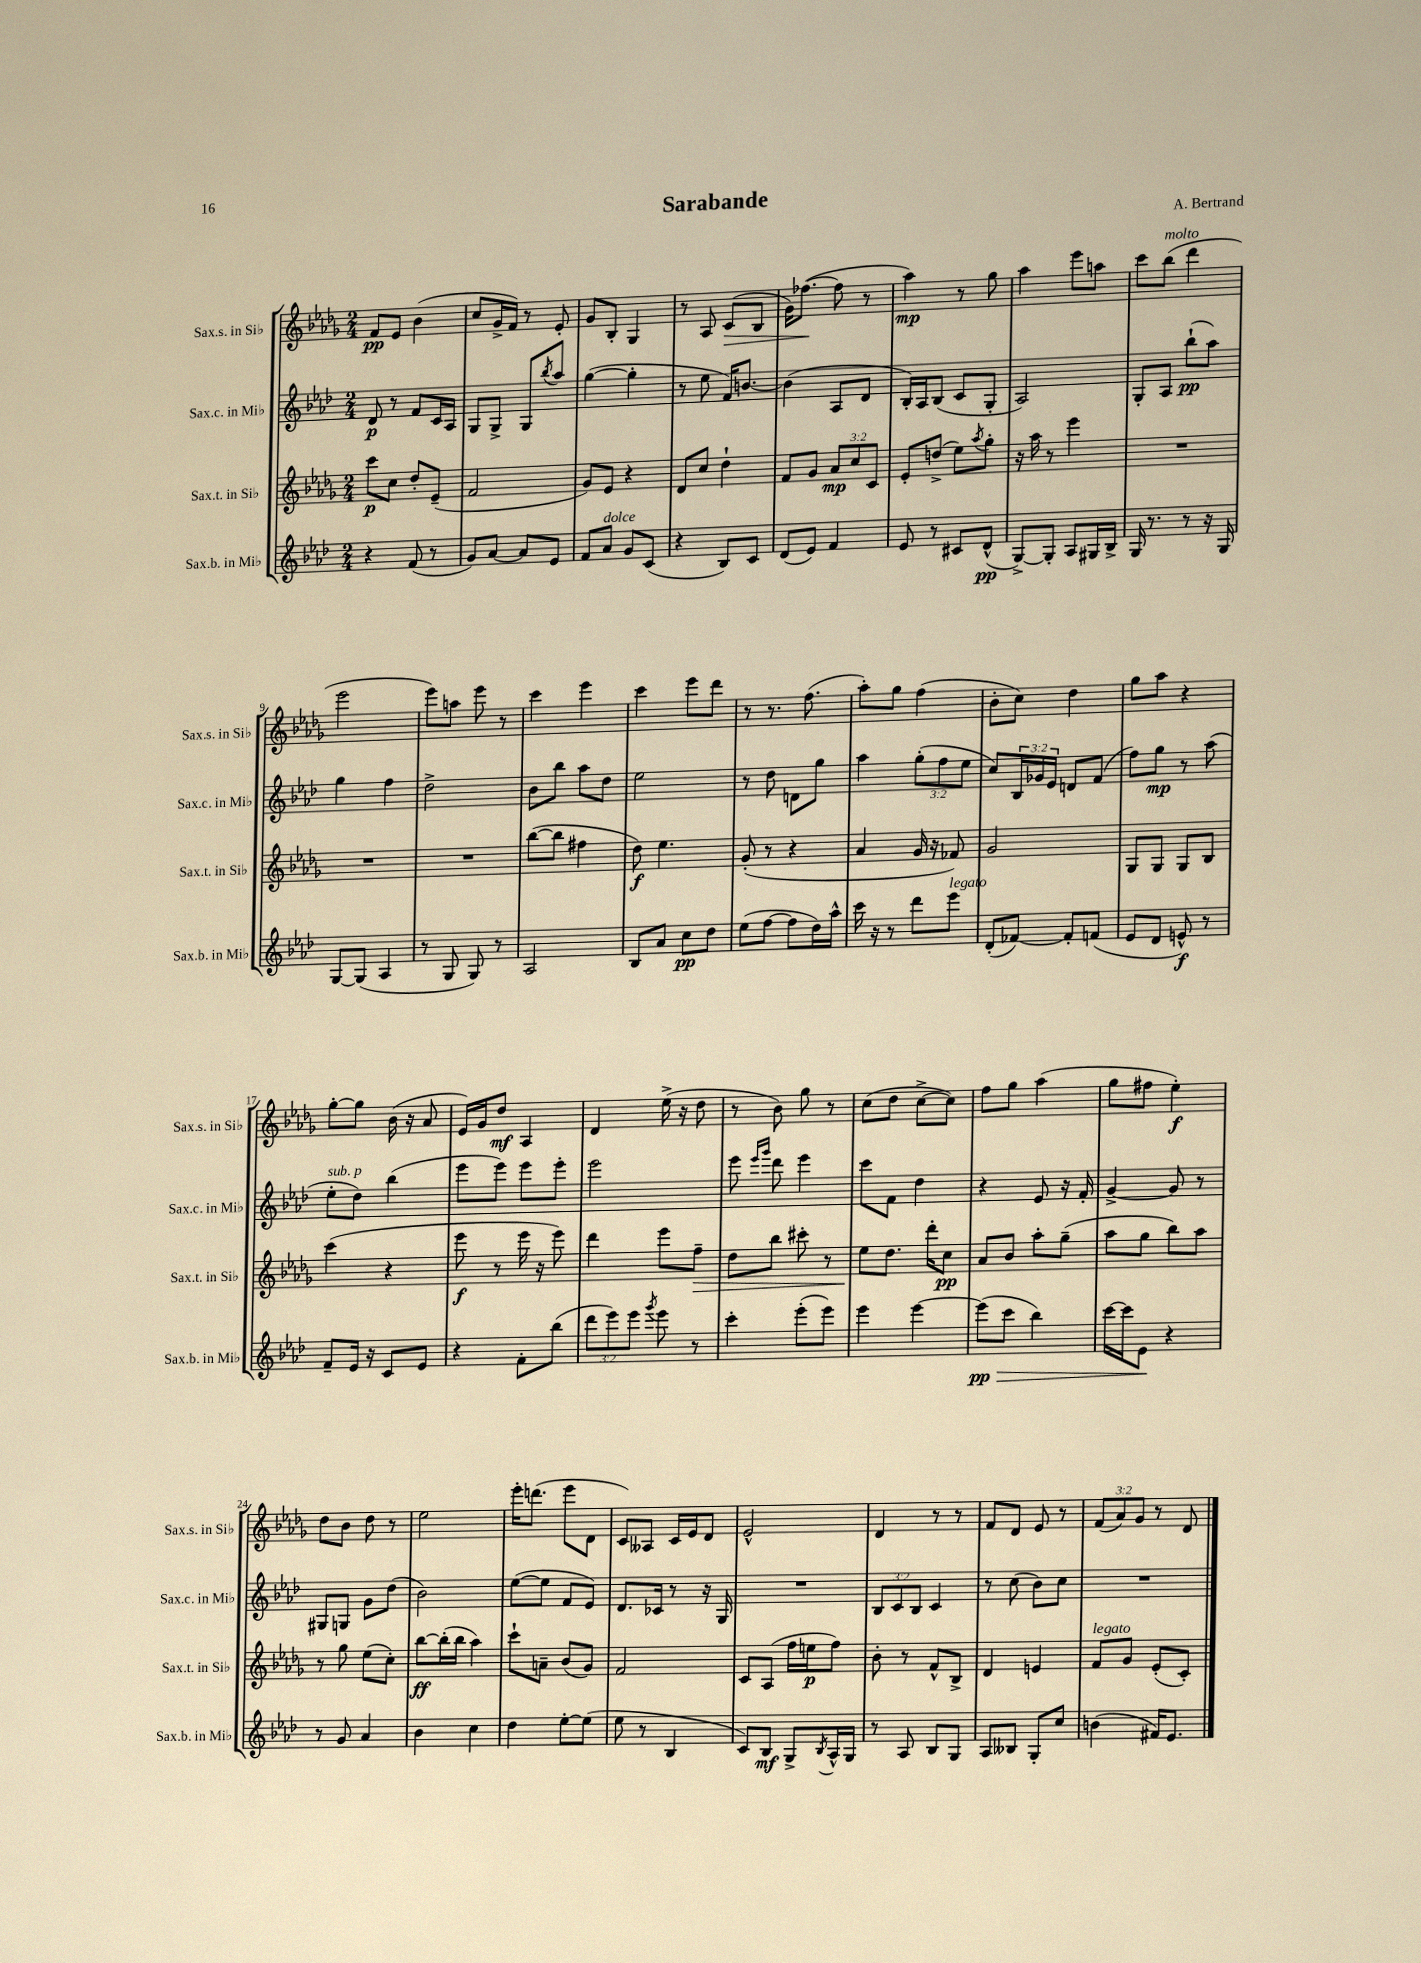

**kern	**dynam	**kern	**dynam	**kern	**dynam	**kern	**dynam
*part4	*part4	*part3	*part3	*part2	*part2	*part1	*part1
*staff4	*staff4	*staff3	*staff3	*staff2	*staff2	*staff1	*staff1
*I"Sax.b. in Mi♭	*	*I"Sax.t. in Si♭	*	*I"Sax.c. in Mi♭	*	*I"Sax.s. in Si♭	*
*I'Sax.b. in Mi♭	*	*I'Sax.t. in Si♭	*	*I'Sax.c. in Mi♭	*	*I'Sax.s. in Si♭	*
*clefG2	*	*clefG2	*	*clefG2	*	*clefG2	*
*k[b-e-a-d-]	*	*k[b-e-a-d-g-]	*	*k[b-e-a-d-]	*	*k[b-e-a-d-g-]	*
*M2/4	*	*M2/4	*	*M2/4	*	*M2/4	*
=1	=1	=1	=1	=1	=1	=1	=1
4r	.	8ccc\L	p	8d-/	p	8f/L	pp
.	.	8cc\J	.	8r	.	8e-/J	.
(8f/	.	8dd-'/L	.	8f/L	.	(4b-\	.
8r	.	(8e-~/J	.	16c/L	.	.	.
.	.	.	.	16A-/JJ	.	.	.
=2	=2	=2	=2	=2	=2	=2	=2
8g/L)	.	2f/	.	8G/L	.	8cc/L	.
[8a-/J	.	.	.	8G^/J	.	16g-^/L	.
.	.	.	.	.	.	16f/JJ)	.
8a-/L]	.	.	.	8G/L	.	8r	.
.	.	.	.	8qbb-/	.	.	.
8e-/J	.	.	.	8aa-/J	.	8e-'/	.
=3	=3	=3	=3	=3	=3	=3	=3
8f/L	.	8g-/L)	.	([4gg\	.	8g-/L	.
!LO:TX:a:i:t=dolce	!	!	!	!	!	!	!
8a-/J	.	8e-/J	.	.	.	8B-'/J	.
8g/L	.	4r	.	4gg'\]	.	4G-/	.
(8c/J	.	.	.	.	.	.	.
=4	=4	=4	=4	=4	=4	=4	=4
4r	.	8d-/L	.	8r	.	8r	.
.	.	8cc/J	.	8ee-\	.	8A-/	.
!	!	!	!	!	!	!	!LO:HP:b
8B-/L)	.	4dd-`\	.	16f/KL)	.	(8c/L	>
.	.	.	.	[8.bn/J	.	.	.
8c/J	.	.	.	.	.	8B-/J	.
=5	=5	=5	=5	=5	=5	=5	=5
(8d-/L	.	8f/L	.	(4b\]	.	16g-\KL)	.
.	.	.	.	.	.	([8.ff-X\J	.
8e-/J)	.	8g-/J	.	.	.	.	.
4f/	.	12a-/L	mp	8A-/L	.	8ff-\]	]
.	.	12cc/	.	.	.	.	.
.	.	.	.	8d-/J	.	8r	.
.	.	12c/J	.	.	.	.	.
=6	=6	=6	=6	=6	=6	=6	=6
8e-/	.	8e-'/L	.	16B-'/LL)	.	4aa-\)	mp
.	.	.	.	16A-/J	.	.	.
8r	.	(8ddn^/J	.	(8B-/J	.	.	.
8c#X/L	.	8ee-\L)	.	8c/L	.	8r	.
.	.	8qaa-/	.	.	.	.	.
(8d-^^/J	pp	8gg-'\J	.	8G'/J	.	8gg-\	.
=7	=7	=7	=7	=7	=7	=7	=7
[8G^/L)	.	16r	.	2A-/)	.	4aa-\	.
.	.	16aa-\	.	.	.	.	.
8G'/J]	.	8r	.	.	.	.	.
8A-/L	.	4eee-\	.	.	.	8eee-\L	.
16G#X/L	.	.	.	.	.	8aan\J	.
16B-^/JJ	.	.	.	.	.	.	.
=8	=8	=8	=8	=8	=8	=8	=8
16G/	.	2r	.	8G'/L	.	8ccc\L	.
8.r	.	.	.	.	.	.	.
!	!	!	!	!	!	!LO:TX:a:i:t=molto	!
.	.	.	.	8A-/J	.	(8bb-\J	.
8r	.	.	.	(8bb-`\L	pp	4ddd-\	.
16r	.	.	.	8aa-\J)	.	.	.
16G/	.	.	.	.	.	.	.
!!LO:LB:g=z
=9	=9	=9	=9	=9	=9	=9	=9
[8G/L	.	2r	.	4gg\	.	2eee-\	.
(8G/J]	.	.	.	.	.	.	.
4A-/	.	.	.	4ff\	.	.	.
=10	=10	=10	=10	=10	=10	=10	=10
8r	.	2r	.	2dd-^\	.	8eee-\L)	.
8G/	.	.	.	.	.	8aan\J	.
8G/)	.	.	.	.	.	8eee-\	.
8r	.	.	.	.	.	8r	.
=11	=11	=11	=11	=11	=11	=11	=11
2A-/	.	([8bb-\L	.	8b-\L	.	4ccc\	.
.	.	8bb-\J]	.	8bb-\J	.	.	.
.	.	4ff#X\	.	8aa-\L	.	4eee-\	.
.	.	.	.	8dd-\J	.	.	.
=12	=12	=12	=12	=12	=12	=12	=12
8B-/L	.	8dd-\)	f	2ee-\	.	4ccc\	.
8a-/J	.	4.ee-\	.	.	.	.	.
8cc\L	pp	.	.	.	.	8eee-\L	.
8dd-\J	.	.	.	.	.	8ddd-\J	.
=13	=13	=13	=13	=13	=13	=13	=13
(8ee-\L	.	(8g-'/	.	8r	.	8r	.
[8ff\J	.	8r	.	8dd-\	.	8.r	.
8ff\L]	.	4r	.	8dn\L	.	.	.
.	.	.	.	.	.	(8.ff\	.
16dd-\L)	.	.	.	8gg\J	.	.	.
16aa-^^\JJ	.	.	.	.	.	.	.
=14	=14	=14	=14	=14	=14	=14	=14
16ccc\	.	4a-/	.	4aa-\	.	8aa-'\L)	.
16r	.	.	.	.	.	.	.
8r	.	.	.	.	.	8gg-\J	.
8ddd-\L	.	16g-/	.	(12gg'\L	.	(4ff\	.
.	.	16r	.	.	.	.	.
.	.	.	.	12ff\	.	.	.
!LO:TX:a:i:t=legato	!	!	!	!	!	!	!
8eee-\J	.	8f-X/)	.	.	.	.	.
.	.	.	.	12ee-\J	.	.	.
=15	=15	=15	=15	=15	=15	=15	=15
(8d-'/L	.	2g-/	.	8cc/L)	.	8b-'\L	.
[8f-X/J)	.	.	.	24B-/L	.	8cc\J)	.
.	.	.	.	24g-X/	.	.	.
.	.	.	.	24e-/JJ	.	.	.
8f-'/L]	.	.	.	8dn/L	.	4dd-\	.
(8fn/J	.	.	.	(8f/J	.	.	.
=16	=16	=16	=16	=16	=16	=16	=16
8e-/L	.	8G-/L	.	8ff\L)	.	8gg-\L	.
8d-/J	.	8G-/J	.	8gg\J	mp	8aa-\J	.
8en^^/)	f	8G-/L	.	8r	.	4r	.
8r	.	8B-/J	.	(8aa-\	.	.	.
!!LO:LB:g=z
=17	=17	=17	=17	=17	=17	=17	=17
!	!	!	!	!LO:TX:a:i:t=sub. p	!	!	!
8f~/L	.	(4ccc\	.	8ee-'\L	.	[8gg-'\L	.
16e-/Jk	.	.	.	8dd-\J)	.	8gg-\J]	.
16r	.	.	.	.	.	.	.
8c/L	.	4r	.	(4bb-\	.	(16b-\	.
.	.	.	.	.	.	16r	.
8e-/J	.	.	.	.	.	8a-/	.
=18	=18	=18	=18	=18	=18	=18	=18
4r	.	8eee-\	f	8eee-\L	.	16e-/LL)	.
.	.	.	.	.	.	16g-/J	.
.	.	8r	.	8eee-\J)	.	8dd-/J	mf
8f'\L	.	16eee-\	.	8eee-\L	.	4A-/	.
.	.	16r	.	.	.	.	.
(8bb-\J	.	8eee-\)	.	8eee-'\J	.	.	.
=19	=19	=19	=19	=19	=19	=19	=19
12ddd-\L	.	4ddd-\	.	2eee-\	.	4d-/	.
12eee-\)	.	.	.	.	.	.	.
12eee-\J	.	.	.	.	.	.	.
8qggg/	.	.	.	.	.	.	.
8eee-\	.	8eee-\L	.	.	.	(16ee-^\	.
.	.	.	.	.	.	16r	.
!	!	!	!LO:HP:b	!	!	!	!
8r	.	8ff~\J	>	.	.	8dd-\	.
=20	=20	=20	=20	=20	=20	=20	=20
4ccc'\	.	8dd-\L	.	8eee-\	.	8r	.
.	.	.	.	16qqeee-/LL	.	.	.
.	.	.	.	16qqggg/JJ	.	.	.
.	.	8bb-\J	.	8ddd-\	.	8b-\)	.
(8eee-'\L	.	8ccc#X'\	.	4eee-\	.	8gg-\	.
8eee-\J)	.	8r	.	.	.	8r	.
=21	=21	=21	=21	=21	=21	=21	=21
4eee-\	.	8ee-\L	.	8ccc\L	.	(8cc\L	.
.	.	8.dd-\J	]	8f\J	.	8dd-\J	.
[4eee-\	.	.	.	4dd-\	.	[8cc^\L	.
.	.	16ddd-'\KL	.	.	.	.	.
.	.	8cc\J	pp	.	.	8cc\J])	.
=22	=22	=22	=22	=22	=22	=22	=22
!	!LO:HP:b	!	!	!	!	!	!
(8eee-\L]	> pp	8a-/L	.	4r	.	8ff\L	.
8ccc\J	.	8b-/J	.	.	.	8gg-\J	.
4bb-\)	.	8aa-'\L	.	8e-/	.	(4aa-\	.
.	.	(8gg-~\J	.	16r	.	.	.
.	.	.	.	16f'/	.	.	.
=23	=23	=23	=23	=23	=23	=23	=23
[16ccc\LL	.	8aa-\L	.	[4g^/	.	8gg-\L	.
16ccc\J]	.	.	.	.	.	.	.
8e-\J	.	8gg-\J	.	.	.	8ff#X\J	.
4r	]	8bb-\L)	.	8g/]	.	4ee-'\)	f
.	.	8aa-\J	.	8r	.	.	.
!!LO:LB:g=z
=24	=24	=24	=24	=24	=24	=24	=24
8r	.	8r	.	8G#X/L	.	8dd-\L	.
8g/	.	8gg-\	.	8Gn/J	.	8b-\J	.
4a-/	.	(8ee-\L	.	8g\L	.	8dd-\	.
.	.	8cc'\J)	.	(8dd-\J	.	8r	.
=25	=25	=25	=25	=25	=25	=25	=25
4b-\	.	[8bb-\L	ff	2b-\)	.	2ee-\	.
.	.	(16bb-'\L]	.	.	.	.	.
.	.	16bb-\JJ	.	.	.	.	.
4cc\	.	4aa-\)	.	.	.	.	.
=26	=26	=26	=26	=26	=26	=26	=26
4dd-\	.	8ccc`\L	.	([8ee-\L	.	16eee-'\KL	.
.	.	.	.	.	.	(8.dddn\J	.
.	.	8an~\J	.	8ee-\J]	.	.	.
[8ee-'\L	.	(8b-/L	.	8f/L	.	8eee-\L	.
(8ee-\J]	.	8g-/J)	.	8e-/J)	.	8d-\J	.
=27	=27	=27	=27	=27	=27	=27	=27
8ee-\	.	2f/	.	8.d-/L	.	8c/L)	.
8r	.	.	.	.	.	8A--X/J	.
.	.	.	.	16c-X/Jk	.	.	.
4B-/	.	.	.	8r	.	16c/LL	.
.	.	.	.	.	.	16e-/J	.
.	.	.	.	16r	.	8d-/J	.
.	.	.	.	16G/	.	.	.
=28	=28	=28	=28	=28	=28	=28	=28
8c/L)	.	8c/L	.	2r	.	2e-^^/	.
8B-/J	mf	(8A-/J	.	.	.	.	.
8G^/L	.	16ff\LL	.	.	.	.	.
.	.	16een\J	p	.	.	.	.
8qB-/	.	.	.	.	.	.	.
16A-^^/L	.	8ff\J)	.	.	.	.	.
16G/JJ	.	.	.	.	.	.	.
=29	=29	=29	=29	=29	=29	=29	=29
8r	.	8b-'\	.	12B-/L	.	4d-/	.
.	.	.	.	12c/	.	.	.
8A-/	.	8r	.	.	.	.	.
.	.	.	.	12B-/J	.	.	.
8B-/L	.	8f^^/L	.	4c/	.	8r	.
8G/J	.	8B-^/J	.	.	.	8r	.
=30	=30	=30	=30	=30	=30	=30	=30
8A-/L	.	4d-/	.	8r	.	8f/L	.
8B--X/J	.	.	.	(8cc\	.	8d-/J	.
8G'/L	.	4en/	.	8b-\L)	.	8e-/	.
8cc/J	.	.	.	8cc\J	.	8r	.
=31	=31	=31	=31	=31	=31	=31	=31
!	!	!LO:TX:a:i:t=legato	!	!	!	!	!
(4bn\	.	8f/L	.	2r	.	(12f/L	.
.	.	.	.	.	.	12a-/)	.
.	.	8g-/J	.	.	.	.	.
.	.	.	.	.	.	12g-/J	.
16f#X/KL)	.	(8e-'/L	.	.	.	8r	.
8.e-/J	.	.	.	.	.	.	.
.	.	8c'/J)	.	.	.	8d-/	.
==	==	==	==	==	==	==	==
*-	*-	*-	*-	*-	*-	*-	*-
